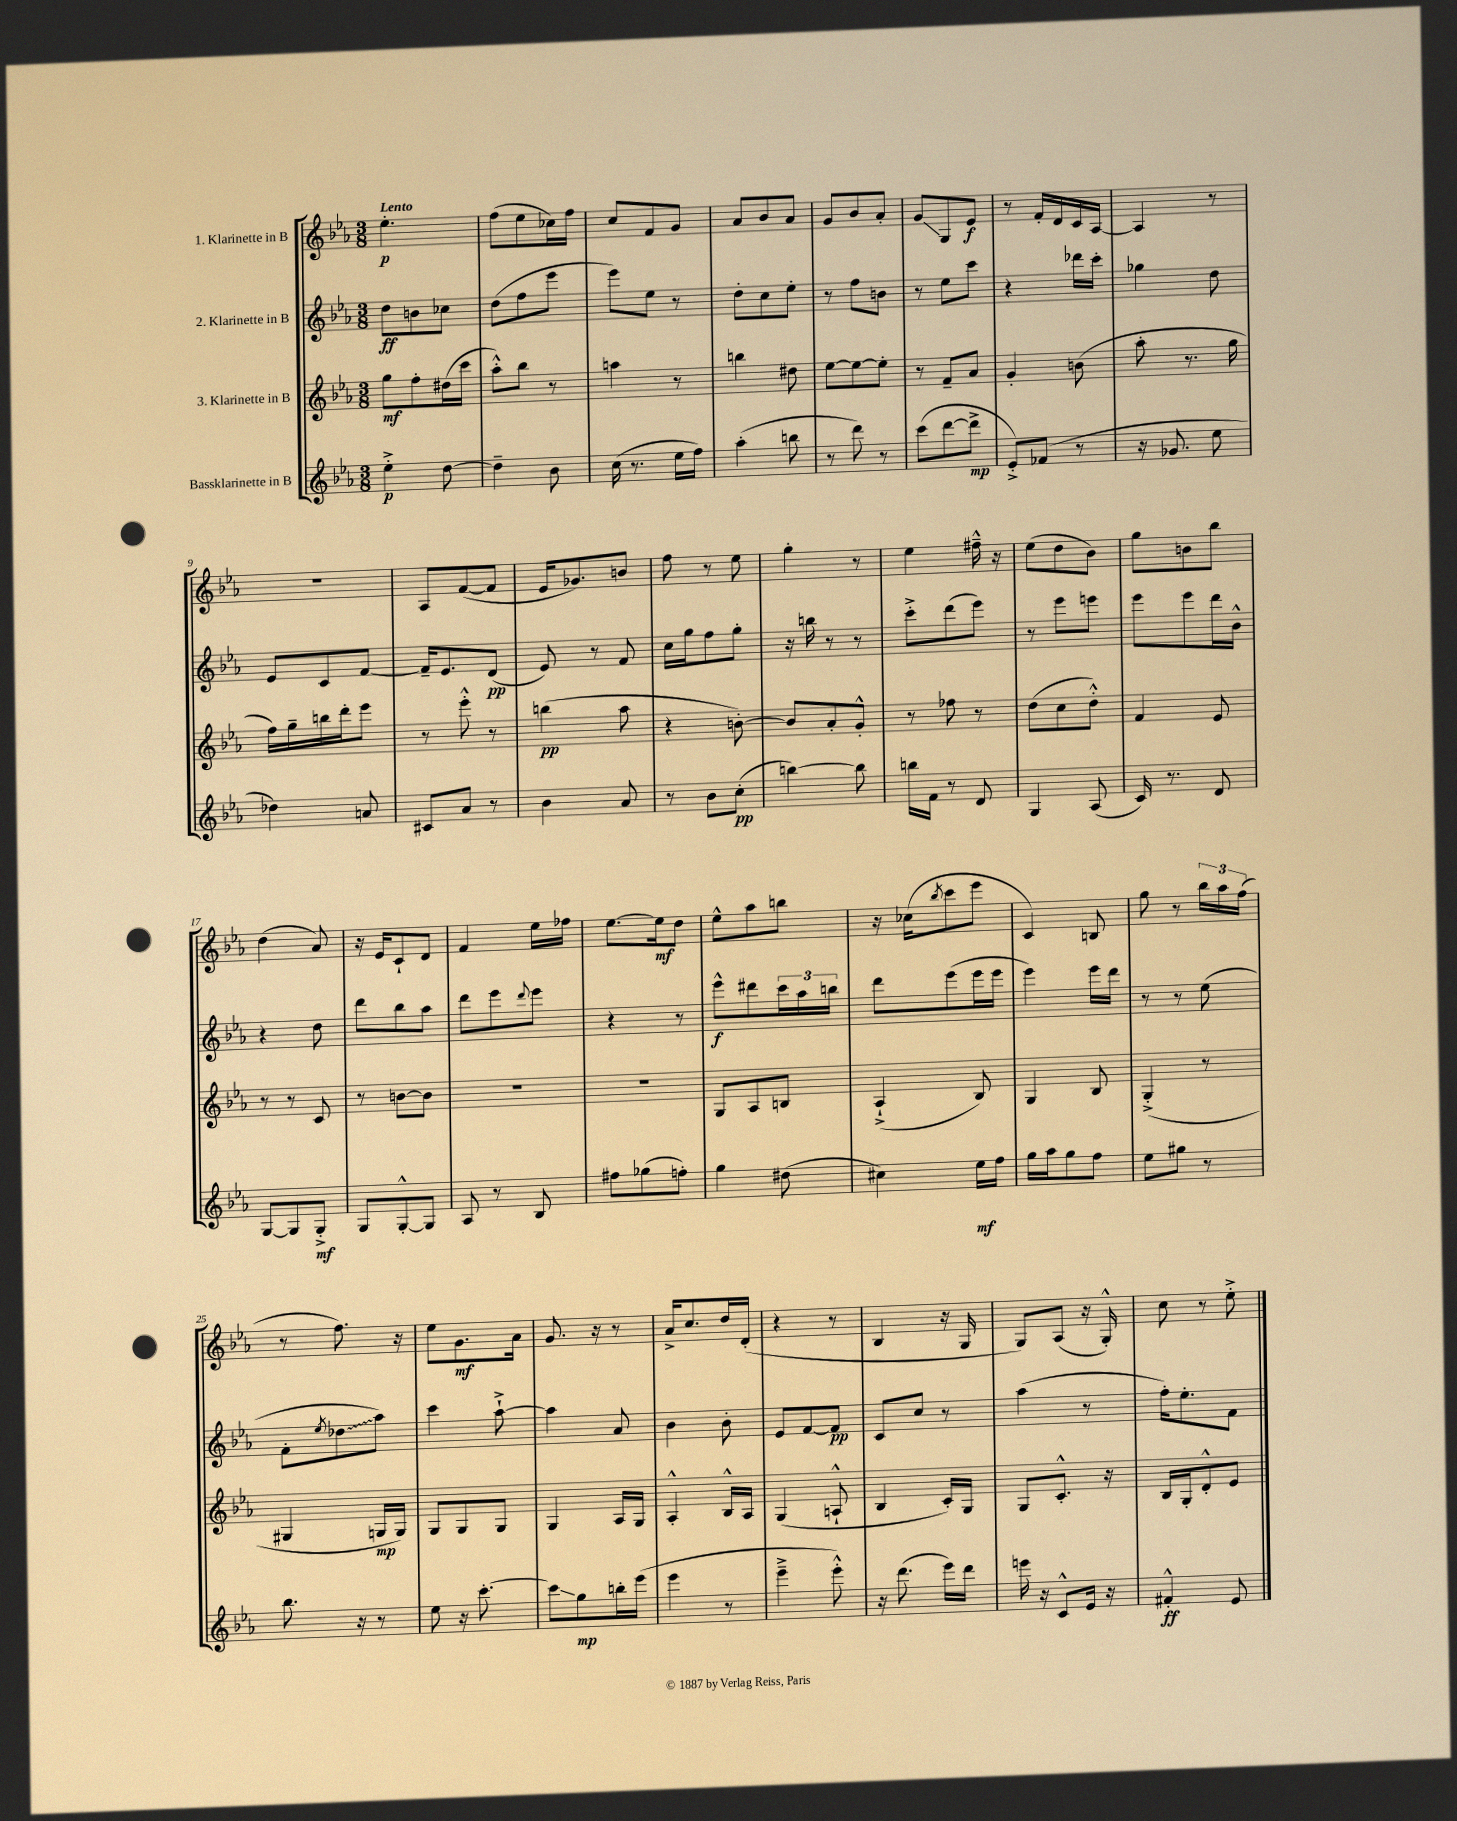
<<
\new StaffGroup <<
\new Staff = "s0" \with { instrumentName = "1. Klarinette in B" } {
    \clef treble \key ees \major \numericTimeSignature \time 3/8 \tempo "Lento"
    ees''4.-.\p |
    f''8( ees''8 ces''16) f''16 |
    c''8 f'8 g'8 |
    aes'8 bes'8 aes'8 |
    g'8 bes'8 aes'8-. |
    g'8\glissando g8 ees'8\f |
    r8 f'16-. d'16 c'16 aes16~ |
    aes4 r8 |
    R4. |
    aes8 f'8~( f'8 |
    ees'16 ges'8.) b'8 |
    f''8 r8 ees''8 |
    g''4-. r8 |
    ees''4 fis''16---^ r16 |
    ees''8( d''8 bes'8) |
    g''8 b'8 bes''8 |
    d''4( aes'8) |
    r16 ees'16 c'8-! d'8 |
    f'4 ees''16 fes''16 |
    ees''8.~ ees''16\mf d''8 |
    ees''8-^ aes''8 b''8 |
    r16 ces''16( \acciaccatura { bes''8 } c'''8 ees'''8 |
    c'4) b8 |
    g''8 r8 \tuplet 3/2 { bes''16 aes''16 f''16( } |
    r8 f''8.) r16 |
    ees''8 g'8.\mf aes'16 |
    g'8. r16 r8 |
    aes'16-> c''8. d''16 d'16-.( |
    r4 r8 |
    bes4 r16 g16 |
    g8) aes8( r16 g16-.-^) |
    c''8 r8 ees''8-.-> \bar "|." |
}
\new Staff = "s1" \with { instrumentName = "2. Klarinette in B" } {
    \clef treble \key ees \major \numericTimeSignature \time 3/8
    d''8\ff b'8 ces''8 |
    d''8( f''8 ees'''8 |
    ees'''8) ees''8 r8 |
    d''8-. c''8 ees''8-. |
    r8 f''8 b'8 |
    r8 ees''8 c'''8 |
    r4 des'''16 c'''16-. |
    ges''4 d''8 |
    ees'8 c'8 f'8~ |
    f'16-- ees'8. d'8\pp( |
    ees'8) r8 f'8 |
    c''16 g''16 f''8 g''8-. |
    r16 b''16 r8 r8 |
    c'''8-.-> d'''8( ees'''8) |
    r8 ees'''8 e'''8 |
    ees'''8 ees'''8 d'''16 bes'16-^ |
    r4 d''8 |
    d'''8 bes''8 aes''8 |
    d'''8 ees'''8 \appoggiatura { d'''8 } ees'''8 |
    r4 r8 |
    ees'''8-^\f dis'''8 \tuplet 3/2 { c'''16 aes''16 b''16 } |
    d'''8 ees'''8( ees'''16 ees'''16 |
    ees'''4) ees'''16 d'''16 |
    r8 r8 ees''8( |
    f'8-. \acciaccatura { ees''8 } \once \override Glissando.style = #'zigzag des''8\glissando aes''8) |
    c'''4 aes''8~-!-> |
    aes''4 aes'8 |
    bes'4 bes'8-. |
    ees'8 f'8~ f'8\pp |
    c'8 c''8 r8 |
    aes''4( r8 |
    f''16-.) ees''8.-. f'8 \bar "|." |
}
\new Staff = "s2" \with { instrumentName = "3. Klarinette in B" } {
    \clef treble \key ees \major \numericTimeSignature \time 3/8
    g''8\mf f''8-. dis''16( c'''16 |
    aes''8-.-^) bes''8 r8 |
    a''4 r8 |
    b''4 dis''8 |
    ees''8~ ees''8~ ees''8-. |
    r8 f'8-- aes'8 |
    g'4-. b'8( |
    aes''8-. r8. g''16 |
    f''16) g''16-- b''16 d'''16-. ees'''8 |
    r8 ees'''8-.-^ r8 |
    b''4\pp( aes''8 |
    r4 b'8~-.) |
    b'8 aes'8-. g'8-.-^ |
    r8 fes''8 r8 |
    d''8( c''8 d''8-.-^) |
    f'4 ees'8 |
    r8 r8 c'8 |
    r8 b'8~ b'8 |
    R4. |
    R4. |
    g8 aes8 b8 |
    aes4-!->( bes8) |
    g4 bes8 |
    g4-.->( r8 |
    gis4 g16\mp g16) |
    g8 g8 g8 |
    g4 aes16 g16 |
    aes4-.-^ bes16-^ aes16 |
    g4( a8-!-^ |
    bes4 c'16-.) g16 |
    g8 c'8.-.-^ r16 |
    bes16 g16-. d'8-.-^ ees'8 \bar "|." |
}
\new Staff = "s3" \with { instrumentName = "Bassklarinette in B" } {
    \clef treble \key ees \major \numericTimeSignature \time 3/8
    ees''4-.->\p d''8~ |
    d''4-- bes'8 |
    c''16( r8. ees''16 f''16) |
    aes''4-.( b''8 |
    r8 d'''8) r8 |
    c'''8( d'''8~ d'''8->\mp |
    ees'8-.->) fes'8( r8 |
    r16 ges'8. ees''8 |
    des''4) a'8 |
    cis'8 aes'8 r8 |
    bes'4 aes'8 |
    r8 bes'8 c''8-.\pp( |
    b''4~) b''8 |
    b''16 f'16 r8 d'8 |
    g4 aes8( |
    c'16) r8. d'8 |
    g8~ g8 g8-.->\mf |
    g8 g8~-.-^ g8 |
    aes8 r8 bes8 |
    fis''8 ges''8( f''8-.) |
    g''4 dis''8( |
    cis''4) ees''16\mf f''16 |
    g''16 aes''16 g''8 f''8 |
    ees''8 gis''8 r8 |
    bes''8. r16 r8 |
    ees''8 r16 c'''8.~-. |
    c'''8\glissando g''8\mp b''16-. ees'''16( |
    ees'''4 r8 |
    ees'''4---> ees'''8-.-^) |
    r16 d'''8.( ees'''16) d'''16 |
    e'''16 r16 c'8-^ ees'16 r16 |
    fis'4-.-^\ff ees'8 \bar "|." |
}
>>
>>
